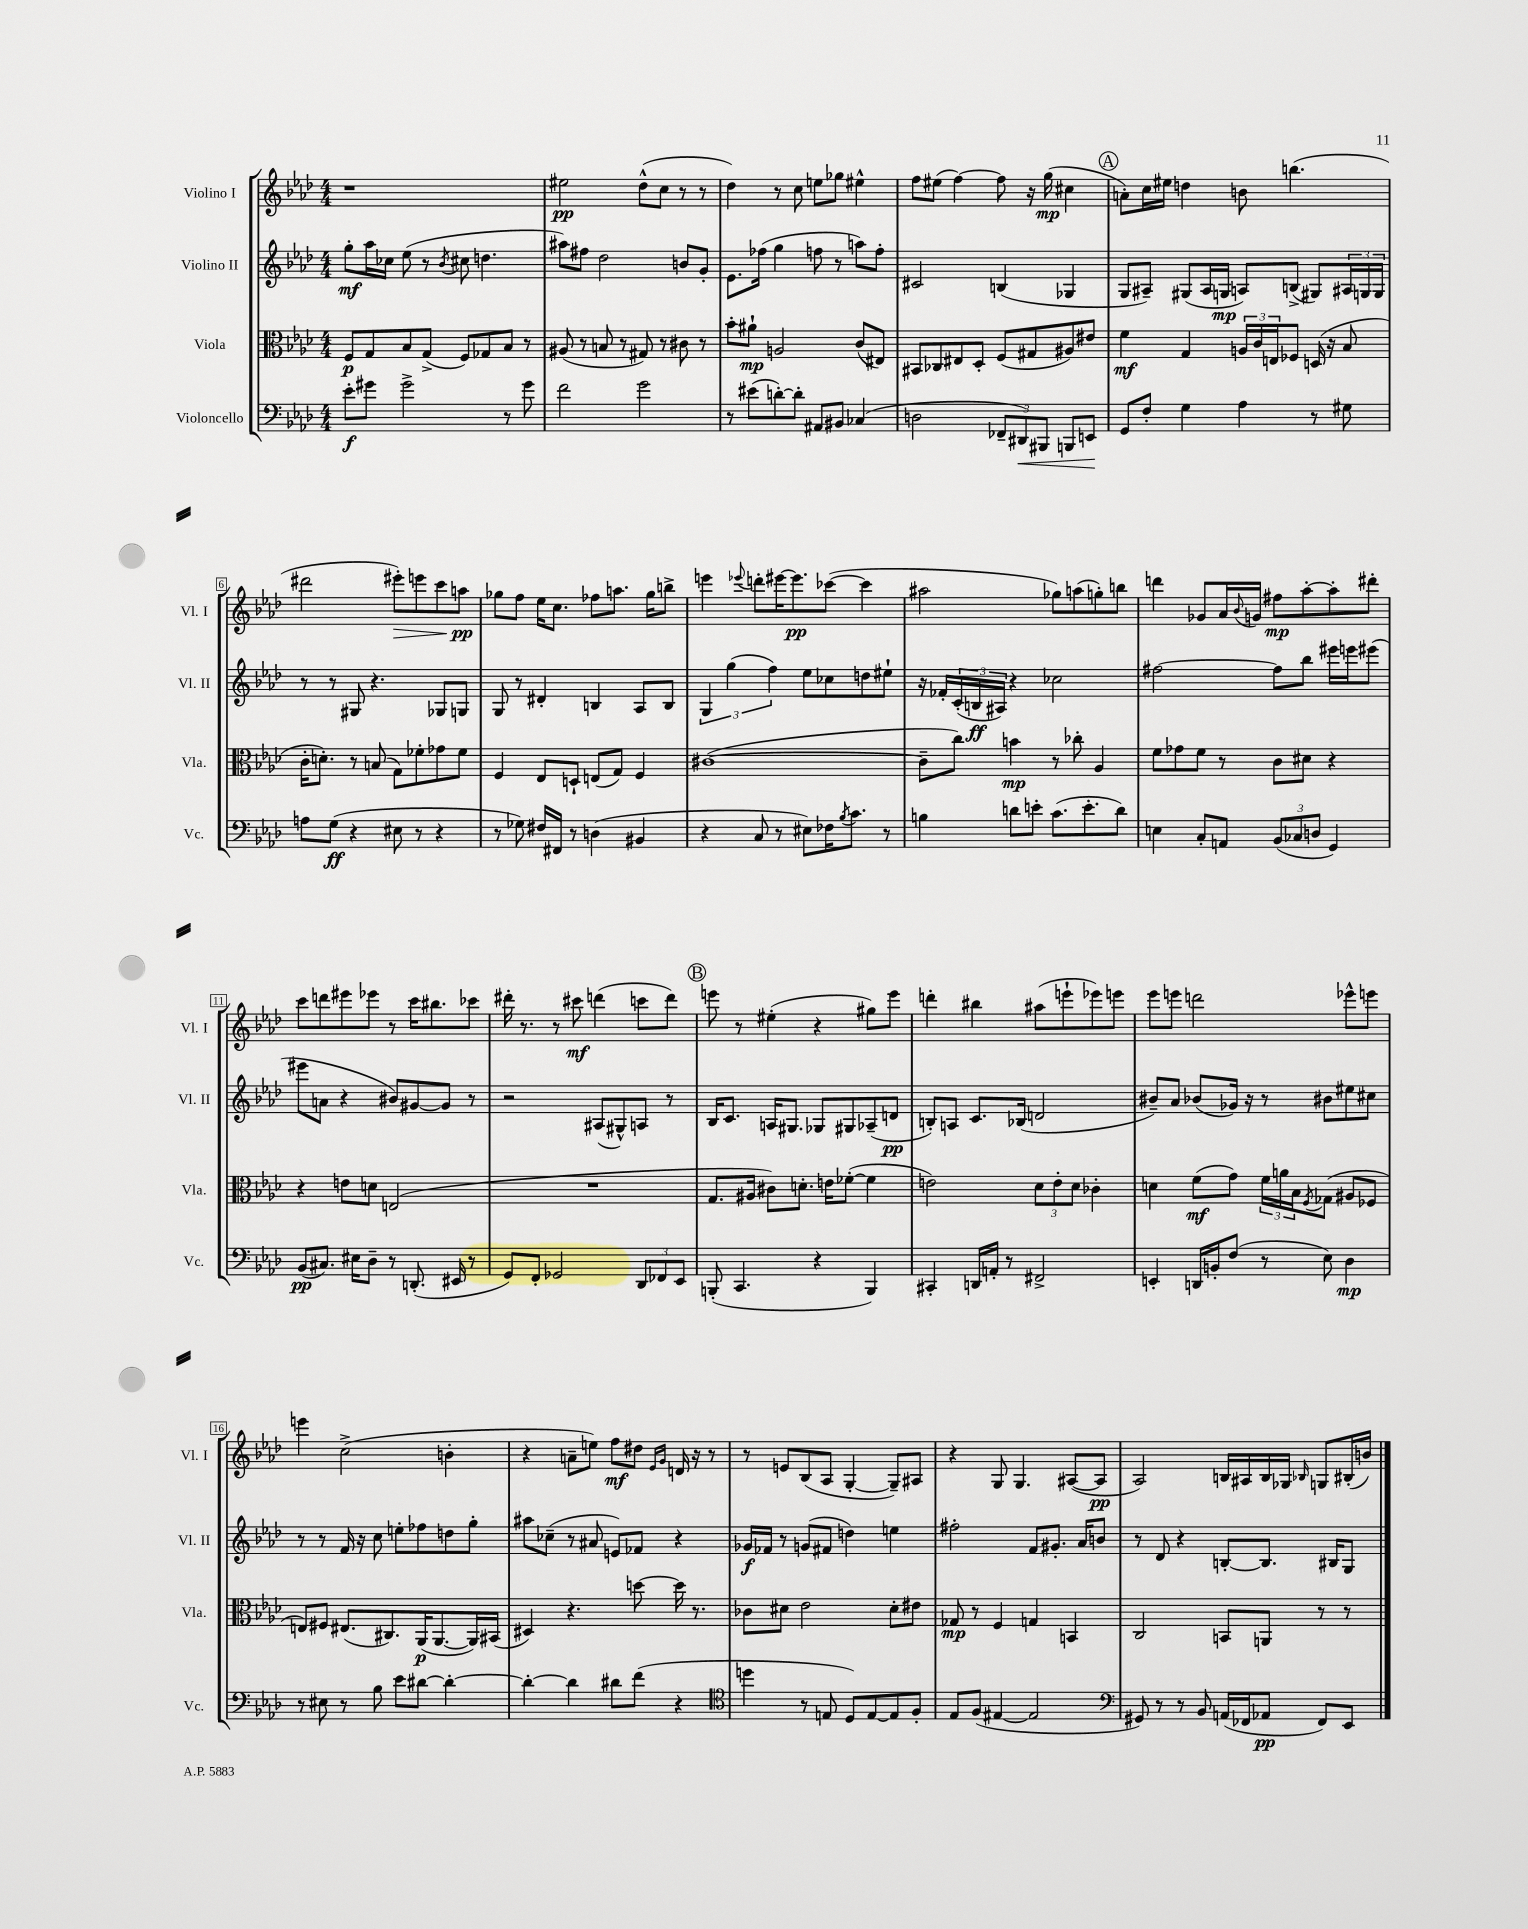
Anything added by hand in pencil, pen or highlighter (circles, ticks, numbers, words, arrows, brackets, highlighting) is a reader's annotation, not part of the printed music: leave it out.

**kern	**dynam	**kern	**dynam	**kern	**dynam	**kern	**dynam
*part4	*part4	*part3	*part3	*part2	*part2	*part1	*part1
*staff4	*staff4	*staff3	*staff3	*staff2	*staff2	*staff1	*staff1
*I"Violoncello	*	*I"Viola	*	*I"Violino II	*	*I"Violino I	*
*I'Vc.	*	*I'Vla.	*	*I'Vl. II	*	*I'Vl. I	*
*clefF4	*	*clefC3	*	*clefG2	*	*clefG2	*
*k[b-e-a-d-]	*	*k[b-e-a-d-]	*	*k[b-e-a-d-]	*	*k[b-e-a-d-]	*
*M4/4	*	*M4/4	*	*M4/4	*	*M4/4	*
=1	=1	=1	=1	=1	=1	=1	=1
8e-'\L	f	8F/L	p	8gg'\L	mf	1r	.
8g#X\J	.	8G/	.	16aa-\L	.	.	.
.	.	.	.	16cc-X\JJ	.	.	.
2g#^\	.	8B-/	.	(8ee-\	.	.	.
.	.	(8G^/J	.	8r	.	.	.
.	.	.	.	8qb-/	.	.	.
.	.	8F/L)	.	8cc#X\	.	.	.
.	.	8G-X/	.	4.ddn\	.	.	.
8r	.	8B-/J	.	.	.	.	.
8g#\	.	8r	.	.	.	.	.
=2	=2	=2	=2	=2	=2	=2	=2
2f\	.	(8A#X/	.	8aa#X\L)	.	2ee#X\	pp
.	.	8r	.	8ff#X\J	.	.	.
.	.	8Bn/	.	2dd-\	.	.	.
.	.	8r	.	.	.	.	.
2g\	.	8G#X/)	.	.	.	(8dd-^^\L	.
.	.	8r	.	.	.	8cc\J	.
.	.	8c#X\	.	8bn/L	.	8r	.
.	.	8r	.	8g'/J	.	8r	.
=3	=3	=3	=3	=3	=3	=3	=3
8r	.	8b-'\L	.	8.e-\L	.	4dd-\)	.
(8e#X\L	.	8a#X`\J	mp	.	.	.	.
.	.	.	.	(16ff-X\Jk	.	.	.
[8dn'\)	.	2An/	.	4gg\	.	8r	.
8d'\J]	.	.	.	.	.	8cc\	.
8AA#X/L	.	.	.	8ffn\	.	8een\L	.
8BB#X/J	.	.	.	8r	.	8gg-X\J	.
(4C-X/	.	(8c/L	.	8aan\L)	.	4ee#X^^\	.
.	.	8E#X/J)	.	8ff'\J	.	.	.
=4	=4	=4	=4	=4	=4	=4	=4
2Dn\	.	8BB#X/L	.	2c#X/	.	8ff\L	.
.	.	8C-X/	.	.	.	(8ee#X\J	.
.	.	8E#X/	.	.	.	[4ff\)	.
.	.	8D-'/J	.	.	.	.	.
12FF-X~/L	.	(8F/L	.	(4Bn/	.	8ff\]	.
!	!LO:HP:b	!	!	!	!	!	!
12DD#X/)	<	.	.	.	.	.	.
.	.	8G#X/	.	.	.	16r	.
12BBB#X/J	.	.	.	.	.	.	.
.	.	.	.	.	.	(16gg\	mp
8BBBn/L	.	8A#X/)	.	4G-X/	.	4cc#X\	.
8EEn/J	.	8e#X/J	.	.	.	.	.
.	[	.	.	.	.	.	.
!!LO:REH:place=s1:t=A
=5	=5	=5	=5	=5	=5	=5	=5
8GG/L	.	4f\	mf	8G/L	.	8an'\L)	.
8F'/J	.	.	.	8A#X~/J)	.	16cc\L	.
.	.	.	.	.	.	16ee#X\JJ	.
4G\	.	4G/	.	(8G#X/L	.	4ddn\	.
.	.	.	.	16A#/L	.	.	.
.	.	.	.	16Gn/JJ	mp	.	.
4A-\	.	24An/LL	.	8An/L)	.	8bn\	.
.	.	24c/	.	.	.	.	.
.	.	24En/J	.	.	.	.	.
.	.	8F-X/J	.	(8Bn^/J	.	(4.bbn\	.
8r	.	(16Dn/	.	8G#X/L)	.	.	.
.	.	16r	.	.	.	.	.
8G#X\	.	8B-/	.	24A#X/L	.	.	.
.	.	.	.	24Gn/	.	.	.
.	.	.	.	24G/JJ	.	.	.
!!LO:LB:g=z
=6	=6	=6	=6	=6	=6	=6	=6
8An\L	.	16c'\KL	.	8r	.	2ddd#X\	.
.	.	8.dn'\J)	.	.	.	.	.
(8G\J	ff	.	.	8r	.	.	.
4r	.	8r	.	8G#X/	.	.	.
.	.	(8Bn/	.	4.r	.	.	.
!	!	!	!	!	!	!	!LO:HP:b
8E#X\	.	8G\L)	.	.	.	8eee#X'\L)	>
8r	.	8f-X'\	.	.	.	8eeen\	.
4r	.	8g-X\	.	8G-X/L	.	8ccc\	.
.	.	8f-\J	.	8Gn/J	.	8aan\J	pp
.	.	.	.	.	.	.	]
=7	=7	=7	=7	=7	=7	=7	=7
8r	.	4F/	.	8G/	.	8gg-X\L	.
8G-X\)	.	.	.	8r	.	8ff\J	.
16F#X/LL	.	8E-/L	.	4d#X'/	.	16ee-\KL	.
16FF#X/JJ	.	.	.	.	.	8.cc\J	.
8r	.	8Dn`/J	.	.	.	.	.
(4Dn\	.	(8En/L	.	4Bn/	.	8ff-X\L	.
.	.	8G/J)	.	.	.	8.aan\J	.
4BB#X/	.	4F/	.	8A-/L	.	.	.
.	.	.	.	.	.	16gg-\KL	.
.	.	.	.	8B/J	.	8bbn^\J	.
=8	=8	=8	=8	=8	=8	=8	=8
4r	.	([1c#X	.	6G/	.	4eeen\	.
.	.	.	.	(6gg\	.	.	.
.	.	.	.	.	.	8qqeee-X/	.
8C/	.	.	.	.	.	8dddn'\L	.
.	.	.	.	6ff\)	.	.	.
8r	.	.	.	.	.	[16eee#X\K	.
.	.	.	.	.	.	8.eee#\]	pp
8E#X\L)	.	.	.	8ee-\L	.	.	.
16F-X\K	.	.	.	8cc-X\	.	([8ccc-X\J	.
8qB-/	.	.	.	.	.	.	.
8.c\J	.	.	.	.	.	.	.
.	.	.	.	8ddn\	.	4ccc-\]	.
8r	.	.	.	8ee#X`\J	.	.	.
=9	=9	=9	=9	=9	=9	=9	=9
4Bn\	.	8c#~\L]	.	16r	.	2aa#X\	.
.	.	.	.	16f-X'/LL	.	.	.
.	.	8cc\J)	.	(24c'/	.	.	.
.	.	.	.	24Bn/	ff	.	.
.	.	.	.	24A#X/JJ)	.	.	.
8dn\L	.	4bn\	mp	4r	.	.	.
8en'\J	.	.	.	.	.	.	.
(8.c\L	.	8r	.	2cc-X\	.	8gg-X\L)	.
.	.	8cc-X'\	.	.	.	(8aan\	.
8.e'\	.	.	.	.	.	.	.
.	.	4A-/	.	.	.	8ggn'\)	.
8d\J)	.	.	.	.	.	8bbn\J	.
=10	=10	=10	=10	=10	=10	=10	=10
4En\	.	8f\L	.	[2ff#X\	.	4dddn\	.
.	.	8g-X\	.	.	.	.	.
8C'/L	.	8f\J	.	.	.	8g-X/L	.
8AAn/J	.	8r	.	.	.	16a-/L	.
.	.	.	.	.	.	8qqb-/	.
.	.	.	.	.	.	16gn/JJ	.
(12BB-/L	.	8c\L	.	8ff#\L]	.	8ff#X\L	mp
12C-X/	.	.	.	.	.	.	.
.	.	8d#X\J	.	8bb-\J	.	[8aa-'\	.
12Dn/J	.	.	.	.	.	.	.
4GG/)	.	4r	.	16eee#X\LL	.	8aa-'\]	.
.	.	.	.	16eeen\J	.	.	.
.	.	.	.	(8eee#X\J	.	8ddd#X'\J	.
!!LO:LB:g=z
=11	=11	=11	=11	=11	=11	=11	=11
(8BB-/L	pp	4r	.	8eee#X\L	.	8ccc\L	.
8.C#X/J)	.	.	.	8an\J	.	8dddn\	.
.	.	8en\L	.	4r	.	8eee#X\	.
16E#X\KL	.	.	.	.	.	.	.
8D-~\J	.	8dn\J	.	.	.	8eee-X\J	.
8r	.	(2En/	.	8b#X/L)	.	8r	.
(8.DDn'/	.	.	.	[8g#X/	.	16ccc\KL	.
.	.	.	.	.	.	8.bb#X\	.
.	.	.	.	8g#/J]	.	.	.
16EE#X/	.	.	.	.	.	.	.
8r	.	.	.	8r	.	8ccc-X\J	.
=12	=12	=12	=12	=12	=12	=12	=12
8GG/L)	.	1r	.	2r	.	16ddd#X'\	.
.	.	.	.	.	.	8.r	.
8FF'/J	.	.	.	.	.	.	.
2GG-X/	.	.	.	.	.	8r	.
.	.	.	.	.	.	8ccc#X\	mf
.	.	.	.	(8A#X/L	.	(4dddn\	.
.	.	.	.	8G#X^^/)	.	.	.
12DD-/L	.	.	.	8An/J	.	8cccn\L	.
12FF-X/	.	.	.	.	.	.	.
.	.	.	.	8r	.	8ddd\J)	.
12EE-/J	.	.	.	.	.	.	.
!!LO:REH:place=s1:t=B
=13	=13	=13	=13	=13	=13	=13	=13
(8BBBn'/	.	8.G/L	.	16B-/KL	.	8eeen\	.
.	.	.	.	8.c/J	.	.	.
4.CC/	.	.	.	.	.	8r	.
.	.	16A#X/Jk	.	.	.	.	.
.	.	8c#X\L)	.	16An/KL	.	(4ee#X'\	.
.	.	.	.	8.G#X/J	.	.	.
.	.	8.dn'\J	.	.	.	.	.
4r	.	.	.	8G-X/L	.	4r	.
.	.	16en\KL	.	.	.	.	.
.	.	([8f-X'\J	.	8G#X/	.	.	.
4BBB/)	.	4f-\]	.	(8A-X~/	.	8gg#X\L)	.
.	.	.	.	8dn/J	pp	8eee\J	.
=14	=14	=14	=14	=14	=14	=14	=14
4CC#X'/	.	2en\)	.	8Bn'/L)	.	4dddn'\	.
.	.	.	.	8An/J	.	.	.
16DDn/LL	.	.	.	8.c/L	.	4bb#X\	.
16AAn'/JJ	.	.	.	.	.	.	.
8r	.	.	.	.	.	.	.
.	.	.	.	(16B-X/Jk	.	.	.
2FF#X^/	.	12d-\L	.	2dn/	.	(8aa#X\L	.
.	.	12e'\	.	.	.	.	.
.	.	.	.	.	.	8eeen`\	.
.	.	12d-\J	.	.	.	.	.
.	.	4c-X'\	.	.	.	8eee-X\)	.
.	.	.	.	.	.	8eeen\J	.
=15	=15	=15	=15	=15	=15	=15	=15
4EEn'/	.	4dn\	.	8b#X~/L)	.	8eee-\L	.
.	.	.	.	8a-/J	.	8eeen\J	.
16DDn/LL	.	(8f\L	mf	(8b-X/L	.	2dddn\	.
16BBn'/J	.	.	.	.	.	.	.
(8F/J	.	8g\J)	.	16g-X/Jk)	.	.	.
.	.	.	.	16r	.	.	.
8r	.	24f\LL	.	8r	.	.	.
.	.	24an\	.	.	.	.	.
.	.	24B-\J	.	.	.	.	.
.	.	8qF/	.	.	.	.	.
8E-\)	.	(8G-X\J	.	8b#X\L	.	.	.
4D-\	mp	8A#X/L	.	8ee#X\	.	8eee-X^^\L	.
.	.	8F-X/J	.	8cc#X\J	.	8eeen\J	.
!!LO:LB:g=z
=16	=16	=16	=16	=16	=16	=16	=16
8r	.	8En/L)	.	8r	.	4eeen\	.
8E#X\	.	8F#X/J	.	8r	.	.	.
8r	.	(8.E#X/L	.	16f/	.	(2cc^\	.
.	.	.	.	16r	.	.	.
8B-\	.	.	.	8cc\	.	.	.
.	.	8.C#X/)	.	.	.	.	.
8e-\L	.	.	.	8een'\L	.	.	.
[8d#X\J	.	(16AA-/K	p	8ff-X\	.	.	.
.	.	[8.AA-/	.	.	.	.	.
4d#'\_	.	.	.	8ddn\	.	4bn'\	.
.	.	16AA-/L])	.	8gg'\J	.	.	.
.	.	(16BB#X/JJ	.	.	.	.	.
=17	=17	=17	=17	=17	=17	=17	=17
4d#'\_	.	4D#X/)	.	8aa#X\L	.	4r	.
.	.	.	.	(8cc-X~\J	.	.	.
4d#\]	.	4.r	.	8r	.	8an~\L	.
.	.	.	.	8a#X/	.	8een\J)	.
8d#X\L	.	.	.	8en/L)	.	8ff\L	mf
(8f\J	.	[8ddn\	.	8f-X/J	.	8dd#X\J	.
.	.	.	.	.	.	16qqe-/LL	.
.	.	.	.	.	.	16qqg/JJ	.
4r	.	16dd\]	.	4r	.	16dn/	.
.	.	8.r	.	.	.	16r	.
.	.	.	.	.	.	8r	.
=18	=18	=18	=18	=18	=18	=18	=18
*clefC4	*	*	*	*	*	*	*
4ddn\	.	8c-X\L	.	16g-X/LL	f	8r	.
.	.	.	.	16f-X/JJ	.	.	.
.	.	8d#X\J	.	8r	.	8en/L	.
8r	.	2e-\	.	(8gn/L	.	(8B-/	.
8En/	.	.	.	8f#X/J	.	8A-/J	.
8D-/L)	.	.	.	4ddn\)	.	[4G'/	.
[8E/	.	.	.	.	.	.	.
8E/]	.	8d#'\L	.	4een\	.	8G~/L])	.
8F'/J	.	8e#X\J	.	.	.	8A#X/J	.
=19	=19	=19	=19	=19	=19	=19	=19
8E-/L	.	8G-X/	mp	2ff#X'\	.	4r	.
(8F/J	.	8r	.	.	.	.	.
[4E#X/	.	4F/	.	.	.	8G/	.
.	.	.	.	.	.	4.G/	.
2E#/]	.	4Gn/	.	8f/L	.	.	.
.	.	.	.	8.g#X'/J	.	.	.
.	.	4BBn/	.	.	.	([8A#X/L	.
.	.	.	.	16a-/KL	.	.	.
.	.	.	.	8bn/J	.	8A#/J]	pp
=20	=20	=20	=20	=20	=20	=20	=20
*clefF4	*	*	*	*	*	*	*
8GG#X/)	.	2C/	.	8r	.	2A-/)	.
8r	.	.	.	8d-/	.	.	.
8r	.	.	.	4r	.	.	.
8BB-/	.	.	.	.	.	.	.
(16AAn/LL	.	8BBn/L	.	[8Bn'/L	.	16Bn/LL	.
16FF-X/J	.	.	.	.	.	16A#X/	.
8AA-X/J	pp	8AAn/J	.	8.B/J]	.	16B/	.
.	.	.	.	.	.	16G-X/JJ	.
.	.	.	.	.	.	16qqB-X/	.
8FF-/L)	.	8r	.	.	.	8Gn/L	.
.	.	.	.	16B#X/KL	.	.	.
8EE-/J	.	8r	.	8G/J	.	(16B#X'/L	.
.	.	.	.	.	.	16bn/JJ)	.
==	==	==	==	==	==	==	==
*-	*-	*-	*-	*-	*-	*-	*-
